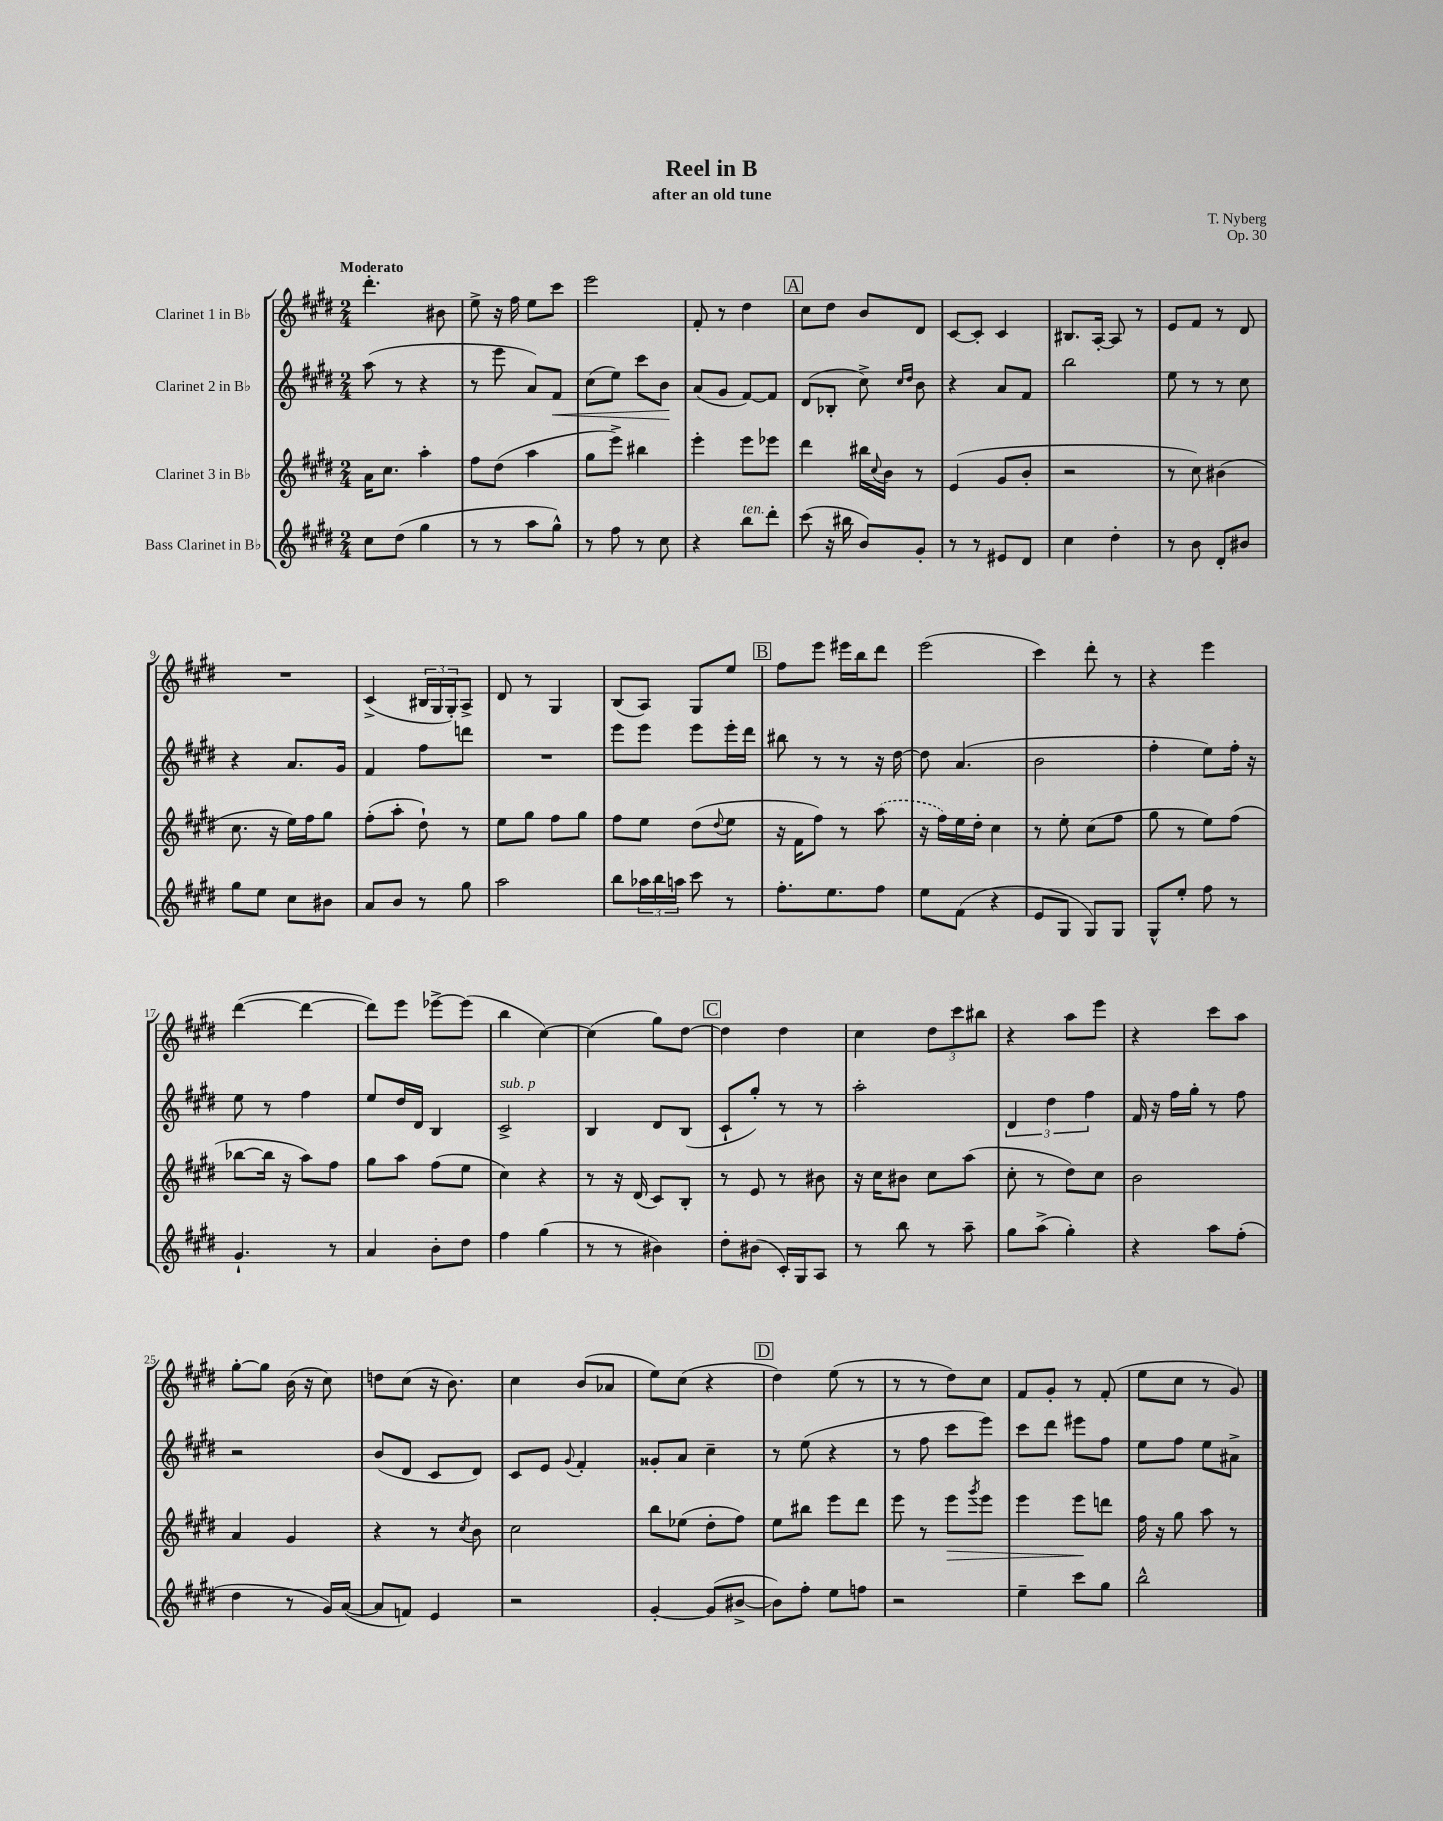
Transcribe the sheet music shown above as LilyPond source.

\header { title = "Reel in B" composer = "T. Nyberg" subtitle = "after an old tune" opus = "Op. 30" }
<<
\new StaffGroup <<
\new Staff = "s0" \with { instrumentName = "Clarinet 1 in Bb" } {
    \clef treble \key e \major \numericTimeSignature \time 2/4 \tempo "Moderato"
    dis'''4.-. bis'8 |
    e''8-> r16 fis''16 e''8 cis'''8 |
    e'''2 |
    fis'8-. r8 dis''4 |
    \mark \markup { \box "A" } cis''8 dis''8 b'8 dis'8 |
    cis'8~ cis'8-. cis'4 |
    bis8. a16~-. a8 r8 |
    e'8 fis'8 r8 dis'8 |
    R2 |
    cis'4->( \tuplet 3/2 { bis16 gis16 gis16-.) } a8-> |
    dis'8 r8 gis4 |
    b8( a8) gis8 e''8 |
    \mark \markup { \box "B" } fis''8 e'''8 eis'''16 b''16 dis'''8 |
    e'''2( |
    cis'''4) dis'''8-. r8 |
    r4 e'''4 |
    dis'''4~( dis'''4~ |
    dis'''8) e'''8 ees'''8~-> ees'''8( |
    b''4 cis''4~) |
    cis''4( gis''8) dis''8~ |
    \mark \markup { \box "C" } dis''4 dis''4 |
    cis''4 \tuplet 3/2 { dis''8 cis'''8 bis''8 } |
    r4 a''8 e'''8 |
    r4 cis'''8 a''8 |
    gis''8~-. gis''8 b'16( r16 cis''8) |
    d''8 cis''8( r16 b'8.) |
    cis''4 b'8( aes'8 |
    e''8) cis''8( r4 |
    \mark \markup { \box "D" } dis''4) e''8( r8 |
    r8 r8 dis''8) cis''8 |
    fis'8 gis'8-. r8 fis'8-.( |
    e''8 cis''8 r8 gis'8) \bar "|." |
}
\new Staff = "s1" \with { instrumentName = "Clarinet 2 in Bb" } {
    \clef treble \key e \major \numericTimeSignature \time 2/4
    a''8( r8 r4 |
    r8 e'''8 a'8) fis'8\< |
    cis''8( e''8) cis'''8 b'8\! |
    a'8( gis'8 fis'8~) fis'8 |
    \mark \markup { \box "A" } dis'8( bes8-. cis''8->) \grace { cis''16 dis''16 } b'8 |
    r4 a'8 fis'8 |
    b''2 |
    e''8 r8 r8 cis''8 |
    r4 a'8. gis'16 |
    fis'4 fis''8 d'''8 |
    R2 |
    e'''8 e'''8 e'''8 e'''16-. dis'''16 |
    \mark \markup { \box "B" } bis''8 r8 r8 r16 dis''16~ |
    dis''8 a'4.( |
    b'2 |
    fis''4-. e''8) fis''16-. r16 |
    e''8 r8 fis''4 |
    e''8 dis''16 dis'16 b4 |
    cis'2->^\markup { \italic "sub. p" } |
    b4 dis'8 b8( |
    \mark \markup { \box "C" } cis'8-! gis''8-.) r8 r8 |
    a''2-. |
    \tuplet 3/2 { dis'4 dis''4 fis''4 } |
    fis'16 r16 fis''16 gis''16-. r8 fis''8 |
    r2 |
    b'8( dis'8 cis'8 dis'8) |
    cis'8 e'8 \appoggiatura { gis'8 } fis'4-. |
    gisis'8-. a'8 cis''4-- |
    \mark \markup { \box "D" } r8 e''8( r4 |
    r8 fis''8 cis'''8 e'''8) |
    cis'''8 dis'''8 eis'''8 fis''8 |
    e''8 fis''8 e''8 ais'8-> \bar "|." |
}
\new Staff = "s2" \with { instrumentName = "Clarinet 3 in Bb" } {
    \clef treble \key e \major \numericTimeSignature \time 2/4
    a'16 cis''8. a''4-. |
    fis''8 dis''8( a''4 |
    gis''8 e'''8->) bis''4 |
    e'''4-. e'''8 ees'''8 |
    \mark \markup { \box "A" } dis'''4 bis''16 \appoggiatura { cis''8 } b'16 r8 |
    e'4( gis'8 b'8-. |
    r2 |
    r8 cis''8) bis'4( |
    cis''8. r16 e''16) fis''16 gis''8 |
    fis''8-.( a''8-. dis''8-!) r8 |
    e''8 gis''8 fis''8 gis''8 |
    fis''8 e''8 dis''8( \appoggiatura { dis''8 } e''8 |
    \mark \markup { \box "B" } r16 fis'16 fis''8) r8 \once \slurDashed a''8( |
    r16 fis''16) e''16 dis''16-. cis''4 |
    r8 e''8-. cis''8( fis''8 |
    gis''8 r8 e''8) fis''8( |
    bes''8~ bes''16 r16 a''8) fis''8 |
    gis''8 a''8 fis''8( e''8 |
    cis''4) r4 |
    r8 r16 dis'16( cis'8) b8-. |
    \mark \markup { \box "C" } r8 e'8 r8 bis'8 |
    r16 cis''16 bis'8 cis''8 a''8( |
    cis''8-. r8 dis''8) cis''8 |
    b'2 |
    a'4 gis'4 |
    r4 r8 \acciaccatura { cis''8 } b'8 |
    cis''2 |
    b''8 ees''8( dis''8-. fis''8) |
    \mark \markup { \box "D" } e''8 bis''8 e'''8 dis'''8 |
    e'''8 r8 e'''8\> \acciaccatura { gis'''8 } e'''8 |
    e'''4 e'''8\! d'''8 |
    fis''16 r16 gis''8 a''8 r8 \bar "|." |
}
\new Staff = "s3" \with { instrumentName = "Bass Clarinet in Bb" } {
    \clef treble \key e \major \numericTimeSignature \time 2/4
    cis''8 dis''8( gis''4 |
    r8 r8 a''8 gis''8-^) |
    r8 fis''8 r8 cis''8 |
    r4 b''8^\markup { \italic "ten." } dis'''8-. |
    \mark \markup { \box "A" } cis'''8( r16 bis''16 b'8) gis'8-. |
    r8 r8 eis'8 dis'8 |
    cis''4 dis''4-. |
    r8 b'8 dis'8-. bis'8 |
    gis''8 e''8 cis''8 bis'8 |
    a'8 b'8 r8 gis''8 |
    a''2 |
    b''8 \tuplet 3/2 { aes''16 b''16 a''16 } cis'''8 r8 |
    \mark \markup { \box "B" } fis''8.-. e''8. fis''8 |
    e''8 fis'8( r4 |
    e'8 gis8 gis8) gis8 |
    gis8-^ e''8-. fis''8 r8 |
    gis'4.-! r8 |
    a'4 b'8-. dis''8 |
    fis''4 gis''4( |
    r8 r8 bis'4) |
    \mark \markup { \box "C" } dis''8-. bis'8( cis'16-.) gis16 a8 |
    r8 b''8 r8 a''8-- |
    gis''8 a''8->( gis''4-.) |
    r4 a''8 fis''8-.( |
    dis''4 r8 gis'16) a'16~( |
    a'8 f'8) e'4 |
    r2 |
    gis'4~-. gis'8( bis'8~-> |
    \mark \markup { \box "D" } bis'8) fis''8-. e''8 f''8 |
    r2 |
    e''4-- cis'''8 gis''8 |
    b''2-^ \bar "|." |
}
>>
>>
